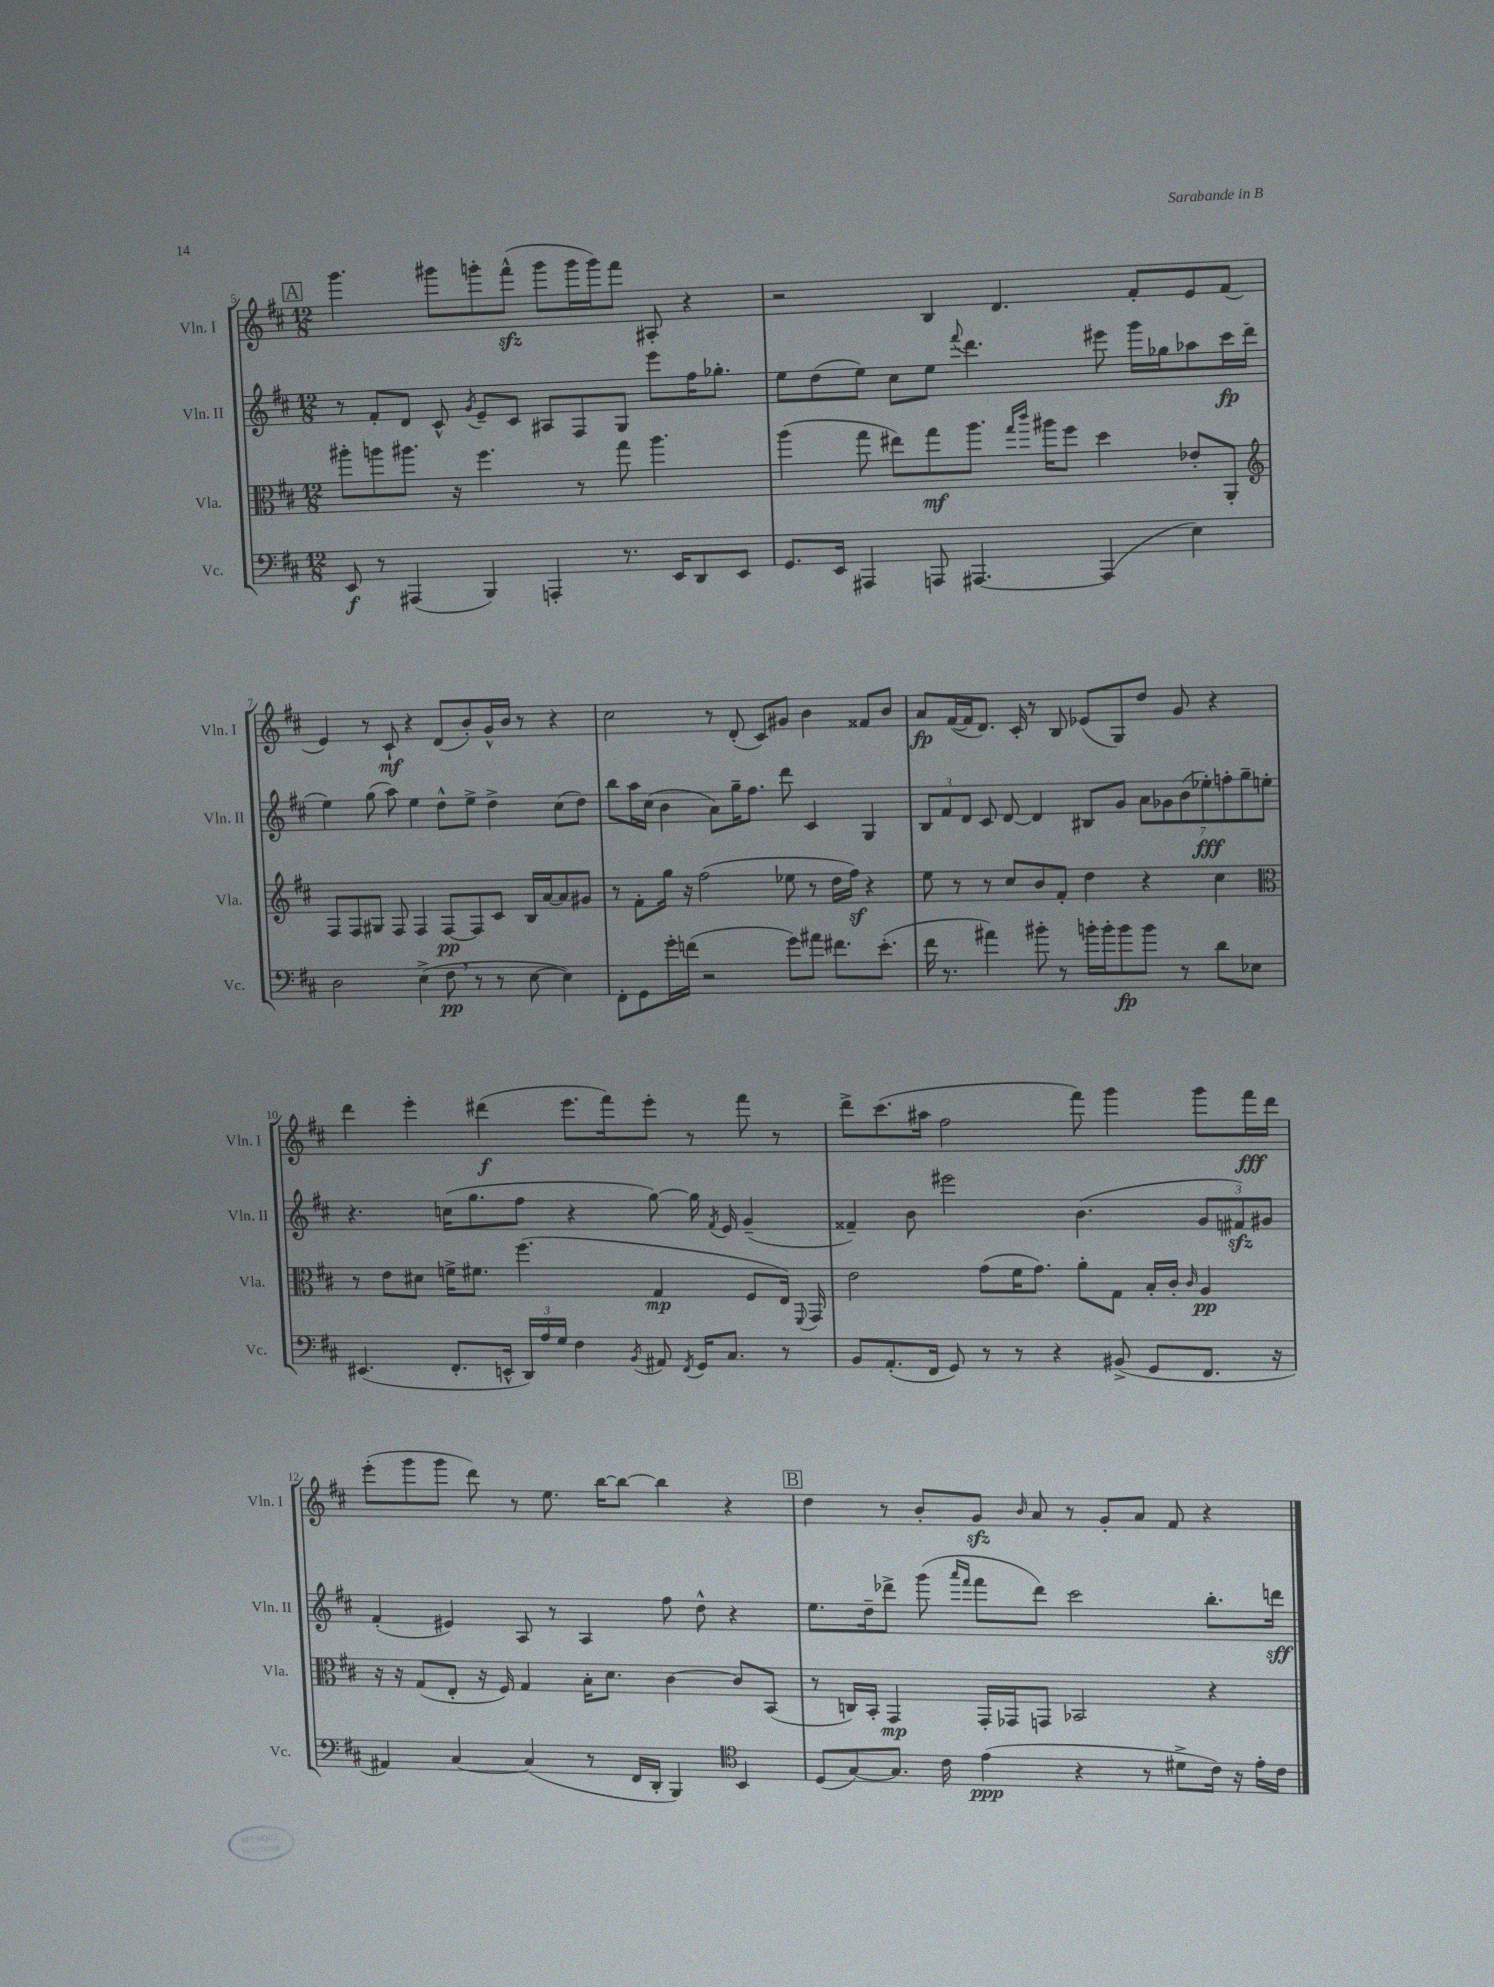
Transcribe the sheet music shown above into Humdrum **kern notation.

**kern	**dynam	**kern	**dynam	**kern	**dynam	**kern	**dynam
*part4	*part4	*part3	*part3	*part2	*part2	*part1	*part1
*staff4	*staff4	*staff3	*staff3	*staff2	*staff2	*staff1	*staff1
*I"Vc.	*	*I"Vla.	*	*I"Vln. II	*	*I"Vln. I	*
*I'Vc.	*	*I'Vla.	*	*I'Vln. II	*	*I'Vln. I	*
*clefF4	*	*clefC3	*	*clefG2	*	*clefG2	*
*k[f#c#]	*	*k[f#c#]	*	*k[f#c#]	*	*k[f#c#]	*
*M12/8	*	*M12/8	*	*M12/8	*	*M12/8	*
!!LO:REH:place=s1:t=A
=5	=5	=5	=5	=5	=5	=5	=5
8EE/	f	8aa#X'\L	.	8r	.	4.ggg\	.
8r	.	8aan\	.	8f#'/L	.	.	.
(4AAA#X/	.	8.aa#X\J	.	8d/J	.	.	.
.	.	.	.	8c#^^/	.	8ggg#X\L	.
.	.	16r	.	.	.	.	.
.	.	.	.	8qg/	.	.	.
4BBB/)	.	4.ff#\	.	8e~/L	.	8gggn'\	.
.	.	.	.	8c#/J	.	(8fff#zz^^\J	.
4AAAn'/	.	.	.	8A#X/L	.	8ggg\L	.
.	.	8r	.	8F#/	.	16ggg\L	.
.	.	.	.	.	.	16ggg\J)	.
8.r	.	8gg\	.	8G/J	.	8fff#\J	.
.	.	4.aa#\	.	8eee\L	.	8A#X'/	.
16EE/KL	.	.	.	.	.	.	.
8DD/	.	.	.	16ff#\K	.	4r	.
.	.	.	.	8.gg-X'\J	.	.	.
8EE/J	.	.	.	.	.	.	.
=6	=6	=6	=6	=6	=6	=6	=6
8.GG/L	.	(4aa\	.	8ee\L	.	2r	.
.	.	.	.	(8dd\	.	.	.
16EE/Jk	.	.	.	.	.	.	.
4AAA#X/	.	8gg\	.	8ee\J)	.	.	.
.	.	8ee#X\L)	.	8cc#\L	.	.	.
8AAAn/	.	8gg\	mf	8ee\J	.	4B/	.
.	.	.	.	8qqfff#/	.	.	.
[4.AAA#X/	.	8.aa\J	.	4.ddd\	.	.	.
.	.	.	.	.	.	4.d/	.
.	.	16qqgg/LL	.	.	.	.	.
.	.	16qqccc#/JJ	.	.	.	.	.
.	.	16aa#X\KL	.	.	.	.	.
.	.	8ff#\J	.	.	.	.	.
(4AAA#/]	.	4dd\	.	8eee#X\	.	.	.
.	.	.	.	16ggg\LL	.	8f#'/L	.
.	.	.	.	16gg-X\J	.	.	.
4E\)	.	8e-X'/L	.	8aa-X\	.	8e/	.
.	.	8AA'/J	.	16ccc#\L	fp	(8f#/J	.
.	.	.	.	(16ddd\JJ	.	.	.
!!LO:LB:g=z
=7	=7	=7	=7	=7	=7	=7	=7
*	*	*clefG2	*	*	*	*	*
2D\	.	8F#/L	.	4ee\)	.	4e/)	.
.	.	8F#/	.	.	.	.	.
.	.	8G#X/J	.	(8gg\	.	8r	.
.	.	8F#/	.	8aa\)	.	8c#`/	mf
(4E^\	.	4F#/	.	4ee\	.	4r	.
8F#,\	pp	[8F#/L	pp	8dd^^\L	.	(8d/L	.
8r	.	8F#/]	.	8ee^\J	.	8b'/)	.
8r	.	8c#/J	.	4dd^\	.	16g^^/L	.
.	.	.	.	.	.	16b/JJ	.
[8E\	.	16B/LL	.	.	.	8r	.
.	.	[16a/J	.	.	.	.	.
4E\])	.	8a/]	.	(8cc#\L	.	4r	.
.	.	8g#X/J	.	8dd\J)	.	.	.
=8	=8	=8	=8	=8	=8	=8	=8
8FF#'\L	.	8r	.	8bb\L	.	2cc#\	.
8GG\	.	8f#'\L	.	16aa\L	.	.	.
.	.	.	.	(16cc#\JJ	.	.	.
16g'\L	.	16gg\Jk	.	4b\	.	.	.
(16fn\JJ	.	16r	.	.	.	.	.
2r	.	(2ff#\	.	.	.	.	.
.	.	.	.	8a\L)	.	8r	.
.	.	.	.	16gg~\K	.	(8d'/	.
.	.	.	.	8.ff#\J	.	.	.
.	.	.	.	.	.	8c#/L)	.
8g\L)	.	8ee-X\	.	8ddd\	.	8g#X/J	.
8a#X\J	.	8r	.	4c#/	.	4b\	.
8.f#X\L	.	16dd\LL	.	.	.	.	.
.	.	16ff#z\JJ)	.	.	.	.	.
.	.	4r	.	4G/	.	8f##X/L	.
(8.e'\J	.	.	.	.	.	.	.
.	.	.	.	.	.	8b/J	.
=9	=9	=9	=9	=9	=9	=9	=9
16f#\	.	8ee\	.	12B/L	.	8a/L	fp
8.r	.	.	.	.	.	.	.
.	.	.	.	12f#/	.	.	.
.	.	8r	.	.	.	([16f#/L	.
.	.	.	.	12d/J	.	.	.
.	.	.	.	.	.	16f#/J]	.
4a#X\)	.	8r	.	8c#/	.	8.d/J)	.
.	.	8cc#/L	.	[8d/	.	.	.
.	.	.	.	.	.	16c#'/	.
8b#X'\	.	8b/	.	4d/]	.	8r	.
8r	.	8f#'/J	.	.	.	8B/	.
16bn'\LL	.	4dd\	.	8B#X/L	.	(8e-X/L	.
16b'\J	.	.	.	.	.	.	.
8b\	fp	.	.	8g/J	.	8G/)	.
8b\J	.	4r	.	14a\L	.	8dd/J	.
.	.	.	.	14g-X\	.	.	.
8r	.	.	.	.	.	8g/	.
.	.	.	.	(14b\	.	.	.
.	.	.	.	14ee-X'\)	fff	.	.
8d\L	.	4cc#\	.	.	.	4r	.
.	.	.	.	14ffn'\	.	.	.
.	.	.	.	14gg~\	.	.	.
8E-X\J	.	.	.	.	.	.	.
.	.	.	.	14een'\J	.	.	.
!!LO:LB:g=z
=10	=10	=10	=10	=10	=10	=10	=10
*	*	*clefC3	*	*	*	*	*
(4.EE#X/	.	8r	.	4.r	.	4ddd\	.
.	.	8e\L	.	.	.	.	.
.	.	8d#X\J	.	.	.	4eee'\	.
8.FF#'/L	.	16fn^\KL	.	(16ccn\KL	.	.	.
.	.	8.f#X\J	.	8.gg\	.	.	.
.	.	.	.	.	.	(4ddd#X\	f
16EEn^^/Jk	.	.	.	.	.	.	.
24DD/LL)	.	(4.ff#\	.	8ff#\J	.	.	.
24A/	.	.	.	.	.	.	.
24G/JJ	.	.	.	.	.	.	.
4F#\	.	.	.	4r	.	8.eee\L	.
.	.	.	.	.	.	16fff#\k)	.
8qBB/	.	.	.	.	.	.	.
8AA#X/	.	4G/	mp	[8gg\)	.	8eee'\J	.
8qFF#/	.	.	.	.	.	.	.
16GG/KL	.	.	.	16gg\]	.	8r	.
.	.	.	.	8qf#/	.	.	.
8.C#/J	.	.	.	16e/	.	.	.
.	.	8F#/L	.	(4g~/	.	8fff#\	.
8r	.	16E/Jk)	.	.	.	8r	.
.	.	8qqFF#/	.	.	.	.	.
.	.	16GG/	.	.	.	.	.
=11	=11	=11	=11	=11	=11	=11	=11
8BB/L	.	2e\	.	4f##X~/)	.	8ddd^\L	.
(8.AA'/	.	.	.	.	.	(8.ccc#\	.
.	.	.	.	8b\	.	.	.
16FF#/Jk	.	.	.	.	.	16aa#X\Jk	.
8GG/)	.	.	.	2eee#X\	.	2ff#\	.
8r	.	(8g\L	.	.	.	.	.
8r	.	16f#\K	.	.	.	.	.
.	.	8.g\J)	.	.	.	.	.
4r	.	.	.	.	.	.	.
.	.	8a'\L	.	(4.b\	.	8fff#\)	.
(8BB#X^/	.	8G\J	.	.	.	4ggg\	.
8GG/L	.	16B'/LL	.	.	.	.	.
.	.	16c#'/JJ	.	.	.	.	.
.	.	16qqc#/	.	.	.	.	.
8.FF#/J	.	4A/	pp	12g/L	.	8ggg\L	.
.	.	.	.	12f#Xzz/)	.	.	.
.	.	.	.	.	.	16fff#\L	fff
.	.	.	.	12g#X/J	.	.	.
16r	.	.	.	.	.	16ddd\JJ	.
!!LO:LB:g=z
=12	=12	=12	=12	=12	=12	=12	=12
4AA#X/)	.	16r	.	(4f#'/	.	(8eee'\L	.
.	.	16r	.	.	.	.	.
.	.	(8G/L	.	.	.	8ggg\	.
[4C#/	.	8E'/J	.	4e#X/)	.	8ggg\J	.
.	.	16r	.	.	.	8ddd\)	.
.	.	16F#/)	.	.	.	.	.
(4C#/]	.	4G/	.	8A/	.	8r	.
.	.	.	.	8r	.	8.ee\	.
8r	.	16B'\KL	.	4A/	.	.	.
.	.	8.d\J	.	.	.	[16bb\KL	.
16FF#/LL	.	.	.	.	.	8bb\J_	.
16DD'/JJ	.	.	.	.	.	.	.
4BBB/)	.	[4c#\	.	8ff#\	.	4bb\]	.
.	.	.	.	8dd^^\	.	.	.
*clefC4	*	*	*	*	*	*	*
4BB/	.	8c#/L]	.	4r	.	4r	.
.	.	(8BB/J	.	.	.	.	.
!!LO:REH:place=s1:t=B
=13	=13	=13	=13	=13	=13	=13	=13
(8D/L	.	8r	.	8.ee\L	.	4dd\	.
[8G/)	.	16Cn/LL)	.	.	.	.	.
.	.	16BB'/JJ	.	16dd~\k	.	.	.
8.G/J]	.	4GG/	mp	8ddd-X^\J	.	8r	.
.	.	.	.	(8ggg\	.	8b'/L	.
16c#\	.	.	.	.	.	.	.
.	.	.	.	16qqaaa/LL	.	.	.
.	.	.	.	16qqfff#/JJ	.	.	.
(4e\	ppp	16GG'/LL	.	8fff#\L	.	8gzz/J	.
.	.	16GG-X/J	.	.	.	.	.
.	.	.	.	.	.	16qqb/	.
.	.	8GGn/J	.	8ddd-\J)	.	8a/	.
4r	.	2BB-X/	.	2ccc#\	.	8r	.
.	.	.	.	.	.	8g'/L	.
8r	.	.	.	.	.	8a/J	.
8d#X^\L	.	.	.	.	.	8f#/	.
16c#\Jk)	.	4r	.	8.bb'\L	.	4r	.
16r	.	.	.	.	.	.	.
16e'\LL	.	.	.	.	.	.	.
16c#\JJ	.	.	.	16dddn\Jk	sff	.	.
==	==	==	==	==	==	==	==
*-	*-	*-	*-	*-	*-	*-	*-
